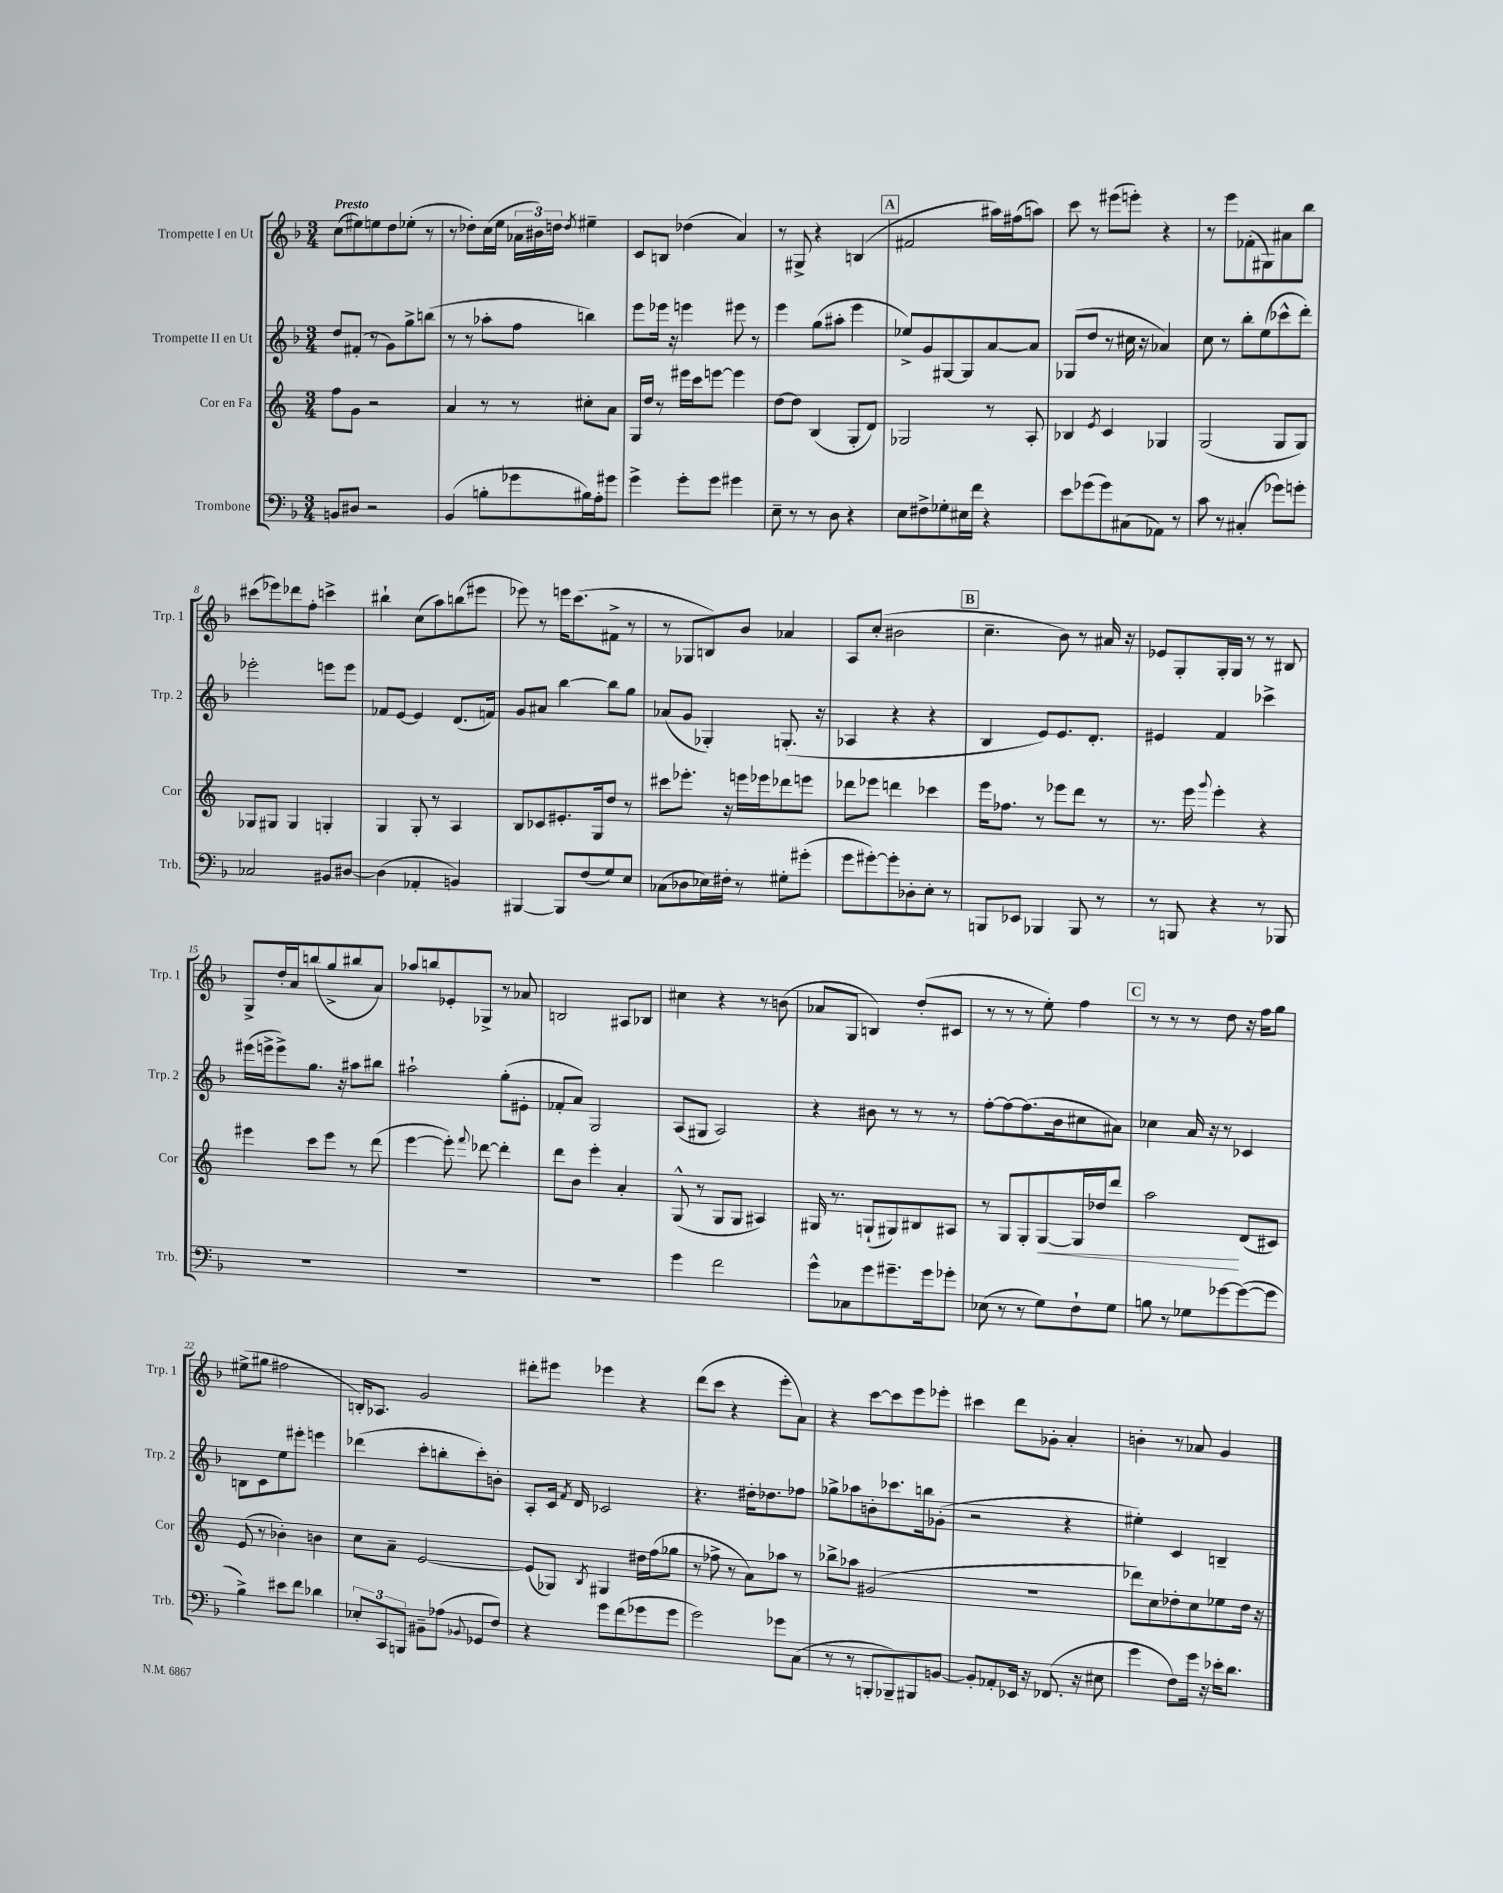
<<
\new StaffGroup <<
\new Staff = "s0" \with { instrumentName = "Trompette I en Ut" shortInstrumentName = "Trp. 1" } {
    \clef treble \key f \major \numericTimeSignature \time 3/4 \tempo "Presto"
    \autoBeamOff c''8[( eis''8) e''8 d''8 ees''8]-.( r8 |
    r8 des''8[-.) c''16( e''16] \tuplet 3/2 { aes'16[ bis'16) d''16] } \acciaccatura { d''8 } eis''4-- |
    c'8[ b8] des''4( a'4) |
    r8 gis8-> r4 b4( |
    \mark \markup { \box "A" } fis'2 ais''16[) fis''16( a''8]) |
    c'''8 r8 eis'''8[( e'''8]-.) r4 |
    r8 e'''8[ fes'8-.( gis8) ais'8 bes''8] |
    cis'''8[( ees'''8) des'''8 f''8]-. c'''4-> |
    bis''4-! c''8[( a''8) b''8( eis'''8] |
    ees'''8) r8 e'''16[ c'''8.( fis'8]-> r8 |
    r8 ges8[ b8) bes'8] aes'4 |
    a8[ c''8]-.( bis'2 |
    \mark \markup { \box "B" } c''4.-- bes'8) r8 ais'16 r16 |
    ees'8[ g8-. g16-. g16] r8 r8 bis8 |
    g8[-> d''16-. a'16 b''8( g''8-> bis''8 a'8]) |
    aes''8[ b''8 ees'8-. ges8]-> r8 aes'8 |
    b2 ais8[ bes8] |
    cis''4 r4 r8 b'8( |
    aes'8[ g8] b4) d''8[-.( cis'8] |
    r8 r8 r8 e''8-.) f''4 |
    \mark \markup { \box "C" } r8 r8 r8 d''8 r16 f''16[ g''8] |
    eis''8[->( gis''8] fis''2 |
    b16[-.) aes8.] g'2 |
    dis'''8[-. eis'''8] ees'''4 r4 |
    d'''8[( c'''8] r4 e'''8[-. a'8]) |
    r4 c'''8[~ c'''8 e'''8 ees'''8]-. |
    cis'''4 d'''8[ ges'8]-. a'4-. |
    b'4-. r8 aes'8 g'4 \bar "|." |
}
\new Staff = "s1" \with { instrumentName = "Trompette II en Ut" shortInstrumentName = "Trp. 2" } {
    \clef treble \key f \major \numericTimeSignature \time 3/4
    \autoBeamOff d''8[ fis'8]-.( r8 g'8[) g''8-> b''8]( |
    r8 r8 aes''8[-. f''8] b''4) |
    e'''8[ ees'''16] r16 e'''4 eis'''8 r8 |
    e'''4 g''8[( ais''8]-. e'''4 |
    \mark \markup { \box "A" } ees''8[->) g'8 gis8~ gis8 a'8~ a'8] |
    ges8[( d''8] r8 cis''16 r16 aes'4) |
    c''8 r8 bes''8[-. e''8( ces'''8-^ d'''8]-.) |
    ees'''2-. e'''8[ e'''8] |
    fes'8[ e'8]~ e'4 d'8.[( f'16]) |
    g'8[ ais'8] bes''4~ bes''8[ g''8] |
    aes'8[( g'8] ges4-.) g8.-.( r16 |
    aes4 r4 r4 |
    \mark \markup { \box "B" } bes4 e'8[) e'8. d'8.]-. |
    eis'4 f'4 ces'''4-> |
    eis'''16[( e'''16-> e'''8->) g''8.] r16 ais''8[ bis''8] |
    ais''2-! g''8[-.( eis'8]-. |
    fes'8[-. a'8]) g2 |
    a8[( gis8] a2) |
    r4 bis'8 r8 r8 r8 |
    f''8[~-. f''8~ f''8.( bes'16 cis''8 ais'8]) |
    \mark \markup { \box "C" } ces''4 a'16 r16 r8 ces'4 |
    b8[ c'8 e''8 eis'''8]-. e'''4 |
    des'''4( c'''8[-. b''8-. c'''8-.) b'8]-. |
    a8[-. c'16] \acciaccatura { f'8 } d'16 ces'2 |
    r4. dis''16[-. des''8. fes''8] |
    ges''8[-> aes''8 b'8-. ces'''8. b''16 ges'8]-.( |
    r2 r4 |
    eis''4-.) c'4 b4-- \bar "|." |
}
\new Staff = "s2" \with { instrumentName = "Cor en Fa" shortInstrumentName = "Cor" } {
    \clef treble \key c \major \numericTimeSignature \time 3/4
    \autoBeamOff f''8[ g'8] r2 |
    a'4 r8 r8 cis''8[-. a'8] |
    g16[ d''16] r8 eis'''16[ c'''16 e'''8]~ e'''4 |
    d''8[~ d''8] b4( g8[-. d'8]) |
    \mark \markup { \box "A" } ges2 r8 a8-. |
    bes4 \acciaccatura { e'8 } c'4 ges4 |
    g2( g8[ g8]) |
    ges8[ gis8] gis4 g4-. |
    g4 g8-. r8 a4 |
    b8[ ces'8 eis'8.-. g16 d''8] r8 |
    cis'''8[ ees'''8.]-. r16 e'''16[ ees'''16 des'''8 e'''8] |
    des'''8[ ees'''8] d'''4 ces'''4 |
    \mark \markup { \box "B" } e'''16[ fes''8.] r8 ees'''8[ d'''8] r8 |
    r8. e'''16 \appoggiatura { g'''8 } e'''4-. r4 |
    eis'''4 c'''8[ eis'''8] r8 d'''8( |
    e'''4~ e'''8-.) \appoggiatura { f'''8 } des'''8~ des'''4-. |
    d'''8[ b'8] e'''4-. a'4-. |
    g8-^( r8 g8[ g8] ais4) |
    gis16 r8. g8[-!( gis8) bis8 ais8] |
    r8 g8[ g8-. g8~\< g16 des''16 d'''8] |
    \mark \markup { \box "C" } a''2\! d'8[( cis'8]) |
    e'8( r8 bes'4-.) b'4 |
    c''8[ a'8]-- e'2~ |
    e'8[( ges8]) \acciaccatura { b8 } gis4 dis''16[ f''16( ges''8] |
    r8 fes''8-> r8 a'8[) aes''8] r8 |
    bes''8[-> aes''8] gis'2( |
    R2. |
    des'''8[) c''8 des''8-. c''8 ees''8 des''16] r16 \bar "|." |
}
\new Staff = "s3" \with { instrumentName = "Trombone" shortInstrumentName = "Trb." } {
    \clef bass \key f \major \numericTimeSignature \time 3/4
    \autoBeamOff b,8[ dis8] r2 |
    bes,4( b8[-. ges'8 bis16) a16-. gis'8] |
    g'4-> g'8[-. g'8] gis'4 |
    e8-- r8 r8 d8 r4 |
    \mark \markup { \box "A" } e8[ fis8-> ges8-. eis16 f'16] r4 |
    e'8[ ges'8( ges'8) cis8( aes,8]) r8 |
    c'8 r8 cis4-.( ges'8[) g'8]-. |
    ces2 bis,8[ dis8]~ |
    dis4( aes,4-. b,4) |
    bis,,4~ bis,,8[ f8( g8) e8] |
    ces8[( des8 ees16) fis16]-. r8 gis8[-. gis'8]-.( |
    g'8[ gis'8~-.) gis'8-. des8-. e8]-. r8 |
    \mark \markup { \box "B" } b,,8[ ees,8] bes,,4 bes,,8 r8 |
    r8 b,,8 r4 r8 bes,,8 |
    R2. |
    R2. |
    R2. |
    g'4 f'2 |
    g'8[-^ ces8 g'8 gis'8.-- gis'16 ges'8]-. |
    ees8( r8 r8 g8[) f8-! g8] |
    \mark \markup { \box "C" } b8 r8 ges8[ ges'8~ ges'8~( ges'8] |
    bes4->) eis'8[ f'8] des'4 |
    \tuplet 3/2 { ees8[-. c,8 b,,8] } bis,8[-- aes8]( \appoggiatura { bes,8 } ges,8[ f8]) |
    r4 g'8[ f'8( ges'8 ges'8] |
    g'2) ges'8[ c8]( |
    r8 r8 b,,8[-. bes,,8--) bis,,8 b,8]~ |
    b,8[-. aes,8-. ees,16] r16 fes,8.( r16 eis8 |
    g'4 f8[) g'16] r16 ees'16[-. d'8.] \bar "|." |
}
>>
>>
